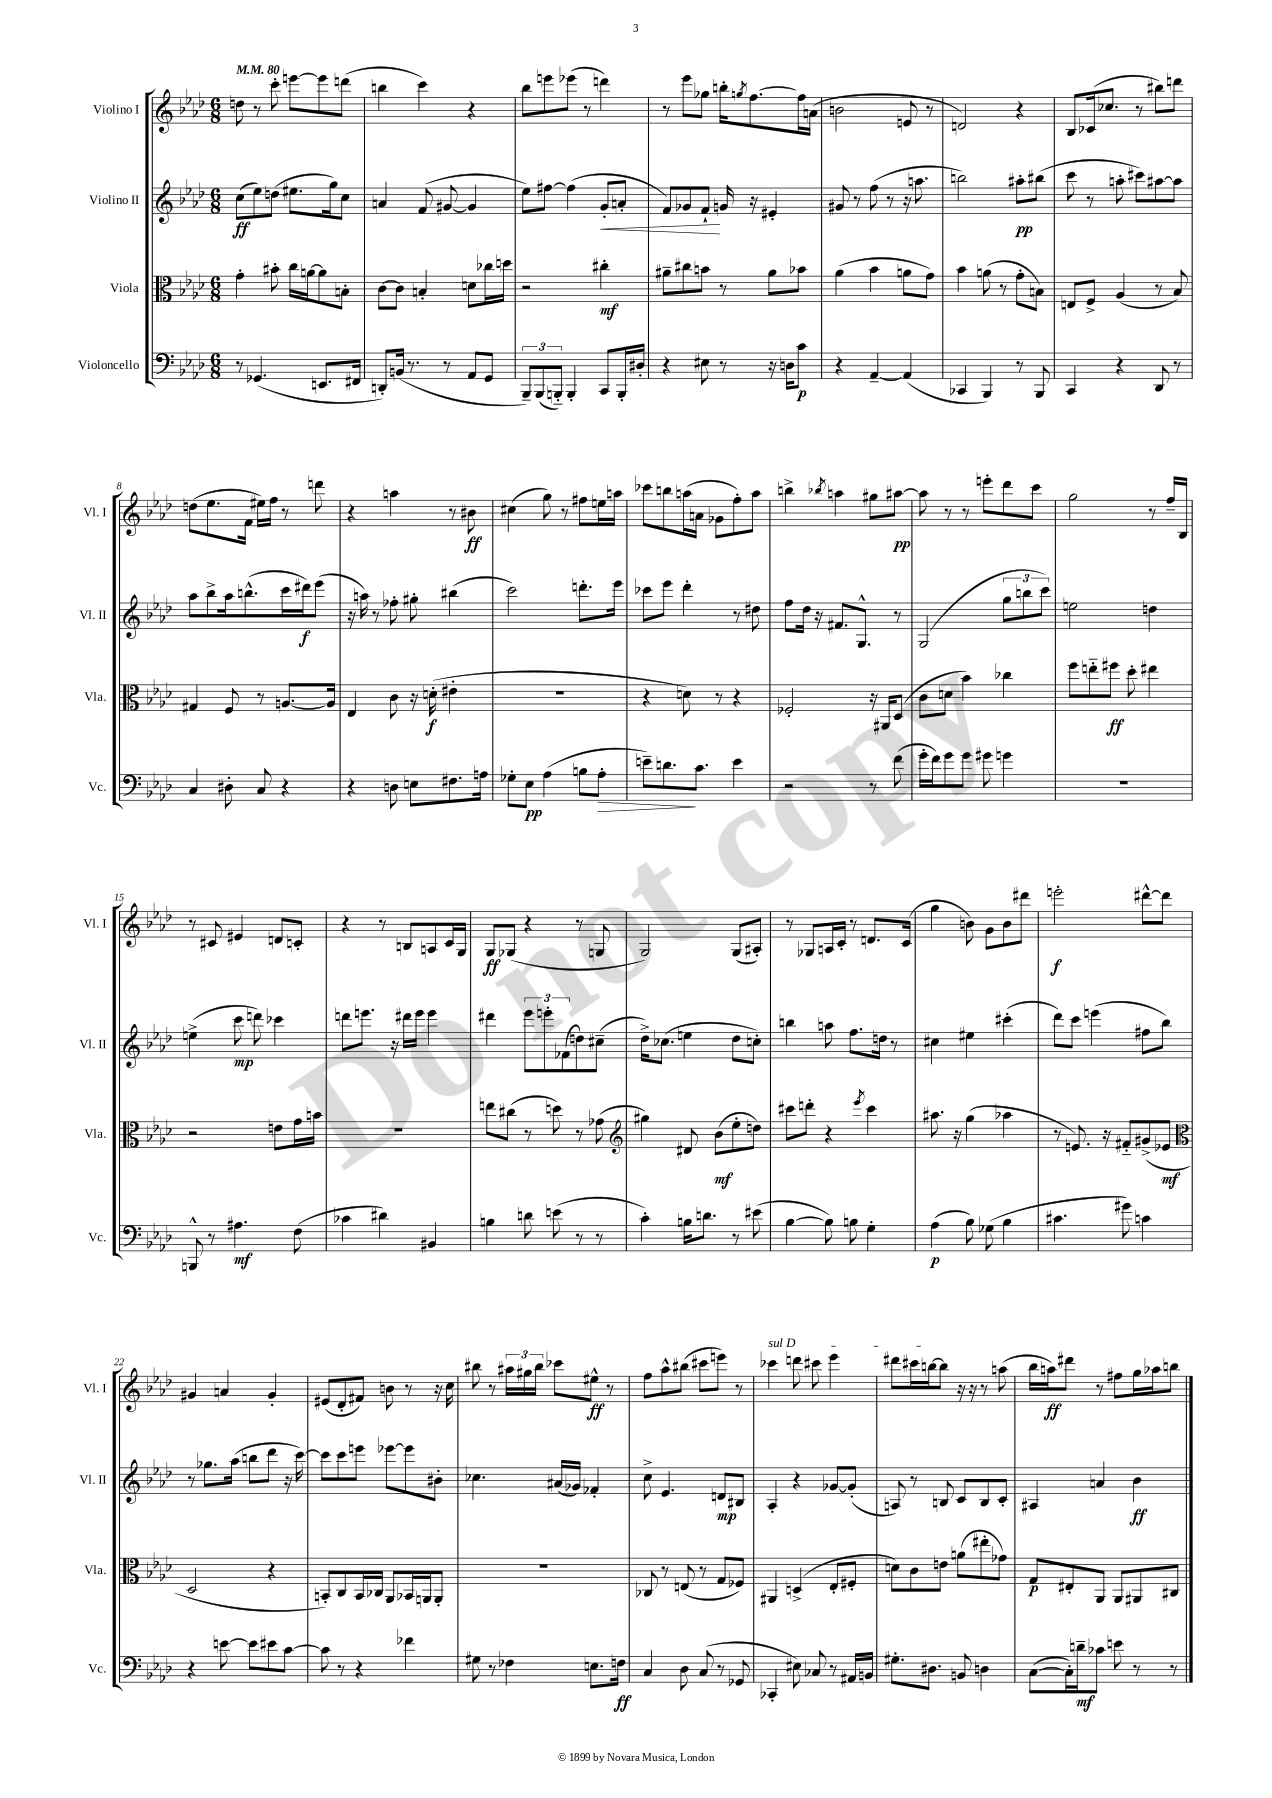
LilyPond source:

<<
\new StaffGroup <<
\new Staff = "s0" \with { instrumentName = "Violino I" shortInstrumentName = "Vl. I" } {
    \clef treble \key aes \major \numericTimeSignature \time 6/8 \tempo 4 = 80
    d''8 r8 c'''8-. e'''8~ e'''8 d'''8( |
    b''4 c'''4) r4 |
    bes''8 e'''8 ees'''8( r8 d'''4) |
    r8 ees'''8 ges''8 b''16-. \acciaccatura { g''8 } f''8.~ f''16 a'16( |
    b'2 e'8 r8 |
    d'2) r4 |
    bes8 ces'16( ces''8. r8 bis''8) d'''8 |
    d''8( ees''8. f'16 eis''16) f''16 r8 d'''8 |
    r4 a''4 r8 bis'8\ff |
    cis''4( g''8) r8 fis''8 e''16 a''16 |
    ces'''8 b''8 a''16( a'16 ges'8 f''8-.) a''8 |
    b''4-> \acciaccatura { bes''8 } a''4 gis''8 ais''8~\pp |
    ais''8 r8 r8 e'''8-. des'''8 c'''8 |
    g''2 r8 f''16-- bes16 |
    r8 cis'8 eis'4 d'8 c'8-. |
    r4 r8 b8 a8 c'16 g16 |
    g8\ff ges8( r4 r8 g8 |
    g2) g8( ais8-.) |
    r8 ges8 a16 c'16-. r8 d'8. c'16( |
    g''4 b'8) g'8 b'8 dis'''8 |
    e'''2-.\f dis'''8~-^ dis'''8 |
    gis'4 a'4 gis'4-. |
    eis'8( des'8-. fis'8) b'8 r8 r16 c''16 |
    bis''8 r8 \tuplet 3/2 { ais''16 gis''16 bis''16 } ces'''8 eis''8-^\ff r8 |
    f''8 aes''8-^ bis''8( cis'''8 e'''8) r8 |
    \once \override TextSpanner.bound-details.left.text = \markup { \italic "sul D" } ces'''4\startTextSpan d'''8 cis'''8 ees'''4 |
    dis'''8 cis'''16 b''16~ b''8\stopTextSpan r16 r16 r8 a''8( |
    bes''16 a''16\ff) dis'''8 r8 fis''8 g''16 aes''16 b''8 \bar "|." |
}
\new Staff = "s1" \with { instrumentName = "Violino II" shortInstrumentName = "Vl. II" } {
    \clef treble \key aes \major \numericTimeSignature \time 6/8
    c''8\ff( ees''8) d''8( eis''8. g''16) c''8 |
    a'4 f'8( gis'8~ gis'4 |
    ees''8) fis''8~ fis''4( g'8-.\< a'8-. |
    f'8) ges'8 f'8-!\! g'16 r16 eis'4-. |
    gis'8 r8 f''8( r8 r16 a''8. |
    b''2) ais''8-.\pp bis''8( |
    c'''8 r8 a''8-. cis'''8) ais''8~ ais''8 |
    aes''8 bes''8-> aes''16 b''8.-^( c'''16 dis'''16\f) ees'''8( |
    r16 a''16) r8 fes''8-. gis''8-. bis''4( |
    c'''2) d'''8.-. ees'''16 |
    ces'''8 ees'''8 des'''4-. r8 dis''8 |
    f''8 des''16 r16 fis'8. g8.-^ r8 |
    g2( \tuplet 3/2 { g''8 b''8 c'''8) } |
    e''2 d''4 |
    e''4->( c'''8\mp d'''8) ces'''4 |
    d'''8 e'''8. r16 dis'''16 e'''16 e'''4 |
    dis'''4 \tuplet 3/2 { ees'''8 e'''8-. fes'8( } d''8) cis''8--( |
    des''16->) ces''8.( e''4 des''8 c''8-.) |
    b''4 a''8 f''8. d''16 r8 |
    cis''4 eis''4 cis'''4-.( |
    des'''8) c'''8 e'''4( fis''8 bes''8) |
    r8 ges''8. aes''16( b''8 des'''8 r16 c'''16~) |
    c'''8 c'''8 e'''8 ees'''8~ ees'''8 bis'8-. |
    ces''4. ais'16( ges'16) fes'4-. |
    c''8-> ees'4. d'8\mp bis8 |
    aes4-. r4 ges'8~ ges'8-.( |
    a8) r8 b8 c'8 b8 c'8-. |
    ais4 a'4 bes'4\ff \bar "|." |
}
\new Staff = "s2" \with { instrumentName = "Viola" shortInstrumentName = "Vla." } {
    \clef alto \key aes \major \numericTimeSignature \time 6/8
    g'4-. bis'8-. c''16 a'16~ a'8 b8-. |
    c'8~ c'8 b4-. d'8 ces''16 d''16 |
    r2 cis''4-.\mf |
    ais'8-- cis''8 b'8 r8 ais'8 bes'8 |
    aes'4( bes'4 a'8 g'8) |
    bes'4 a'8( r8 g'8-. b8) |
    e8 f8-> aes4( r8 bes8) |
    gis4 f8 r8 a8.~ a16 |
    ees4 c'8 r16 d'16-.\f( eis'4-. |
    R2. |
    r4 d'8) r8 r4 |
    fes2-. r16 ais,16 des8( |
    c'8 d'8 bes'4) ces''4 |
    f''8 e''8-_ fis''8\ff des''8-. eis''4 |
    r2 e'8 g'16 b'16 |
    r2. |
    e''8 cis''8( r8 d''8) r8 ges'8( |
    \clef treble gis''4) dis'8 bes'8\mf( ees''8-. d''8) |
    cis'''8 d'''8-. r4 \acciaccatura { ees'''8 } cis'''4 |
    ais''8. r16 g''4( aes''4 |
    r8 e'8.) r16 fis'8-_ gis'8->( ees'8\mf |
    \clef alto des2 r4 |
    b,8-.) c8 b,16 ces16 aes,8 bes,16 a,16 a,8-. |
    R2. |
    ces8 r8 e8( r8 g8 fes8) |
    ais,4 d4->( ees8-. fis8-. |
    d'8) c'8 e'8 a'8( eis''8-. ges'8) |
    g8\p eis8-. aes,8 aes,8 ais,8 cis8 \bar "|." |
}
\new Staff = "s3" \with { instrumentName = "Violoncello" shortInstrumentName = "Vc." } {
    \clef bass \key aes \major \numericTimeSignature \time 6/8
    r8 ges,4.( e,8. fis,16 |
    d,8-.) b,16( r8. r8 aes,8 g,8 |
    \tuplet 3/2 { bes,,8--) bes,,8( b,,8-_) } b,,4-. c,8 b,,16-. dis16-. |
    r4 eis8 r8 r16 d16 c'8\p |
    r4 aes,4~-- aes,4( |
    ces,4 bes,,4) r8 bes,,8 |
    c,4 r4 des,8 r8 |
    c4 dis8-. c8 r4 |
    r4 d8 e8 fis8. a16 |
    ges8-. ees8\pp aes4( b8 aes8-.\> |
    e'8--) d'8.\! c'8. e'4 |
    r2 r8 f'8( |
    g'16-. f'16) g'8 g'8 gis'8 g'4 |
    R2. |
    b,,8-^ r8 ais4.\mf f8( |
    ces'4 dis'4) bis,4 |
    b4 d'8 e'8( r8 r8 |
    c'4-.) b16 d'8. r8 eis'8( |
    bes4~ bes8) b8 g4-. |
    aes4\p( bes8) ges8( bes4 |
    cis'4. gis'8) c'4 |
    r4 e'8~ e'8 eis'8 c'8~ |
    c'8 r8 r4 fes'4 |
    gis8 r8 fes4 e8. f16\ff |
    c4 des8 c8( r8 ges,8 |
    ces,4-. eis8) ces8 r8 ais,16 b,16 |
    gis8.-. dis8. b,8 d4 |
    c8~( c16-.) d'16--\mf ces'8 e'8 r8 r8 \bar "|." |
}
>>
>>
